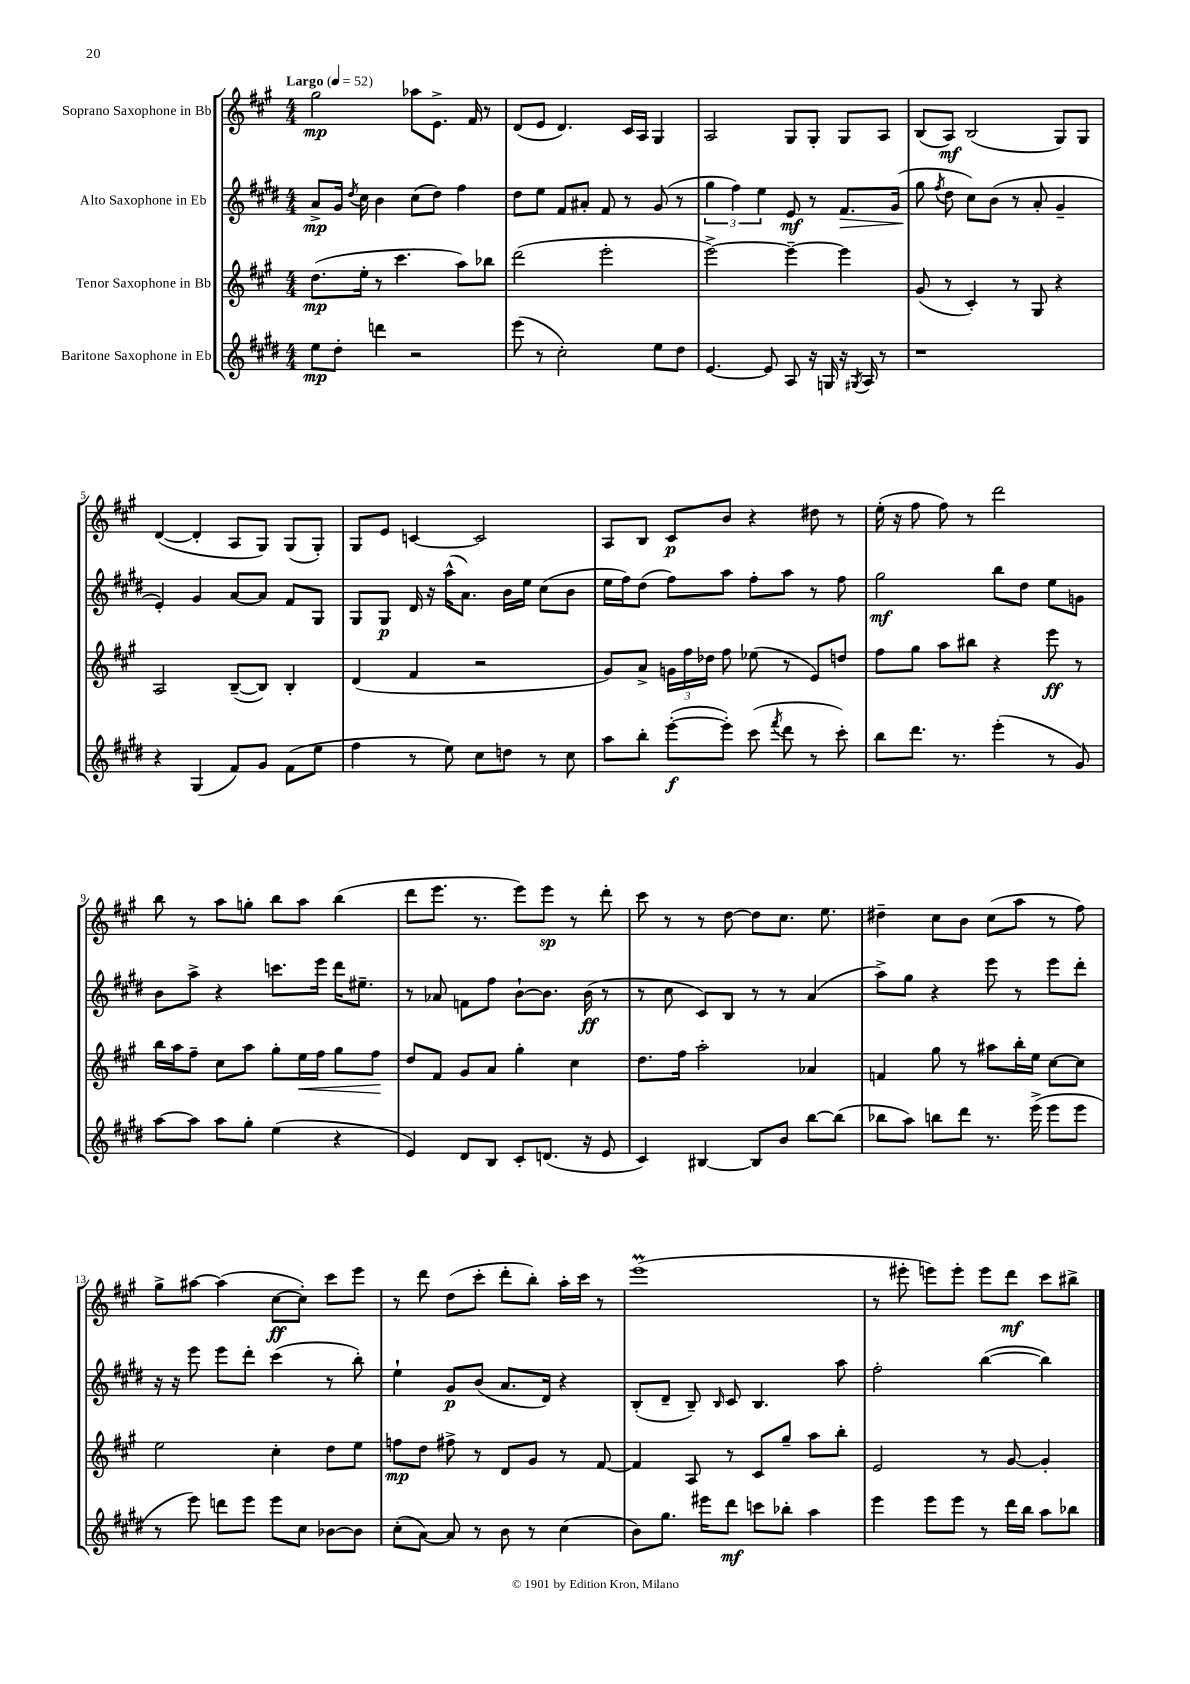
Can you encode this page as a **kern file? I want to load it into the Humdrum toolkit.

**kern	**kern	**kern	**kern
*staff4	*staff3	*staff2	*staff1
*clefG2	*clefG2	*clefG2	*clefG2
*k[f#c#g#d#]	*k[f#c#g#]	*k[f#c#g#d#]	*k[f#c#g#]
*M4/4	*M4/4	*M4/4	*M4/4
*MM52	*MM52	*MM52	*MM52
8ee	(8.dd	8a^	2gg#
8dd#'	.	16g#	.
.	.	8qdd#	.
.	16ee'	16cc#	.
4ddd	8r	4b	.
.	4.ccc#	.	.
2r	.	(8cc#	8aa-
.	.	8dd#)	8.e^
.	8aa)	4ff#	.
.	.	.	16f#
.	8bb-	.	8r
=	=	=	=
(8eee	(2ddd	8dd#	(8d
8r	.	8ee	8e
2cc#')	.	8f#	4.d)
.	.	8a#'	.
.	2eee'	8f#	.
.	.	8r	16c#
.	.	.	16A
8ee	.	(8g#	4G#
8dd#	.	8r	.
=	=	=	=
[4.e	[2eee^)	6gg#	2A
.	.	6ff#)	.
.	.	6ee	.
8e]	.	.	.
8A	4eee~_	8e	8G#
16r	.	8r	8G#'
16G	.	.	.
16r	4eee]	8.f#	8G#
8qG#	.	.	.
16A	.	.	.
8r	.	.	8A
.	.	(16g#	.
=	=	=	=
1r	(8g#	8gg#	(8B
.	.	8qff#	.
.	8r	8dd#	8A)
.	4c#')	8cc#)	(2B
.	.	(8b	.
.	8r	8r	.
.	8G#	8a'	.
.	4r	4g#~	8G#)
.	.	.	8G#
=	=	=	=
4r	2A	4e')	([4d
(4G#	.	4g#	4d']
8f#)	([8B~	[8a	8A
8g#	8B])	8a]	8G#)
(8f#	4B'	8f#	(8G#
8ee	.	8G#	8G#')
=	=	=	=
4ff#	(4d	8G#	8G#
.	.	8G#	8e
8r	4f#	16d#	[4c
.	.	16r	.
8ee)	.	(16aa^^	.
.	.	8.a)	.
8cc#	2r	.	2c]
8dd	.	16b	.
.	.	16ee	.
8r	.	(8cc#	.
8cc#	.	8b	.
=	=	=	=
8aa	8g#)	16ee	8A
.	.	16ff#)	.
8bb'	8a^	(8dd#	8B
([8eee'	24g	8ff#)	8c#
.	24ff#	.	.
.	24dd-	.	.
8eee'])	8ff#	8aa	8b
(8ccc#	(8ee-	8ff#'	4r
8qfff#	.	.	.
8ddd#	8r	8aa	.
8r	8e)	8r	8dd#
8ccc#')	8dd	8ff#	8r
=	=	=	=
8bb	8ff#	2gg#	(16ee'
.	.	.	16r
8.ddd#	8gg#	.	8ff#
.	8aa	.	8ff#)
8.r	.	.	.
.	8bb#	.	8r
(4eee'	4r	8bb	2ddd
.	.	8dd#	.
8r	8eee	8ee	.
8g#)	8r	8g	.
=	=	=	=
[8aa	16bb	8b	8bb
.	16aa	.	.
8aa]	8ff#~	8aa^	8r
8aa	8cc#	4r	8aa
8gg#'	8aa	.	8gg'
(4ee	8gg#'	8.ccc	8bb
.	16ee	.	8aa
.	16ff#	16eee	.
4r	8gg#	16ddd#	(4bb
.	.	8.ee#~	.
.	8ff#	.	.
=	=	=	=
4e)	8dd	8r	8ddd
.	8f#	8a-	8.eee
8d#	8g#	8f	.
.	.	.	8.r
8B	8a	8ff#	.
8c#'	4gg#'	[8b`	8eee)
(8.d	.	8.b]	8eee
.	4cc#	.	8r
16r	.	(16b	.
8e	.	8r	8ddd'
=	=	=	=
4c#)	8.dd	8r	8ccc#
.	.	8cc#	8r
.	16ff#	.	.
[4B#	2aa'	8c#)	8r
.	.	8B	[8dd
8B#]	.	8r	8dd]
8b	.	8r	8.cc#
[8bb	4a-	(4a	.
.	.	.	8.ee
(8bb]	.	.	.
=	=	=	=
8bb-	4f	8aa^)	4dd#~
8aa)	.	8gg#	.
8bb	8gg#	4r	8cc#
8ddd#	8r	.	8b
8.r	8aa#	8eee	(8cc#
.	16bb'	8r	8aa
(16eee^	16ee	.	.
8eee	[8cc#	8eee	8r
8eee	8cc#]	8ddd#'	8ff#)
=	=	=	=
8r	2ee	16r	8gg#^
.	.	16r	.
8eee)	.	8eee	[8aa#
8ddd	.	8eee	(4aa#]
8eee	.	8ddd#'	.
8eee	4cc#'	(4ccc#	[8cc#
8cc#	.	.	8cc#'])
[8b-	8dd	8r	8ccc#
8b-]	8ee	8bb')	8eee
=	=	=	=
(8cc#'	8ff	4ee`	8r
[8a)	8dd	.	8ddd
8a]	8ff#^	8g#	(8dd
8r	8r	(8b	8ccc#'
8b	8d	8.a	8ddd'
8r	8g#	.	8bb')
.	.	16d#)	.
(4cc#	8r	4r	16aa'
.	.	.	16ccc#
.	[8f#	.	8r
=	=	=	=
8b)	4f#]	(8B'	(1eee
8.gg#	.	8d#~	.
.	8A	8B~)	.
16eee#	.	.	.
.	.	16qqB	.
8ddd#	8r	8c#	.
8ccc	8c#	4.B	.
8bb-'	8gg#~	.	.
4aa	8aa	.	.
.	8bb'	8aa	.
=	=	=	=
4eee	2e	2ff#'	8r
.	.	.	8eee#'
8eee	.	.	8eee)
8eee	.	.	8eee'
8r	8r	([4bb	8eee
16ddd#	[8g#	.	8ddd
16bb	.	.	.
8aa	4g#']	4bb])	8ccc#
8bb-	.	.	8bb#^
==	==	==	==
*-	*-	*-	*-
